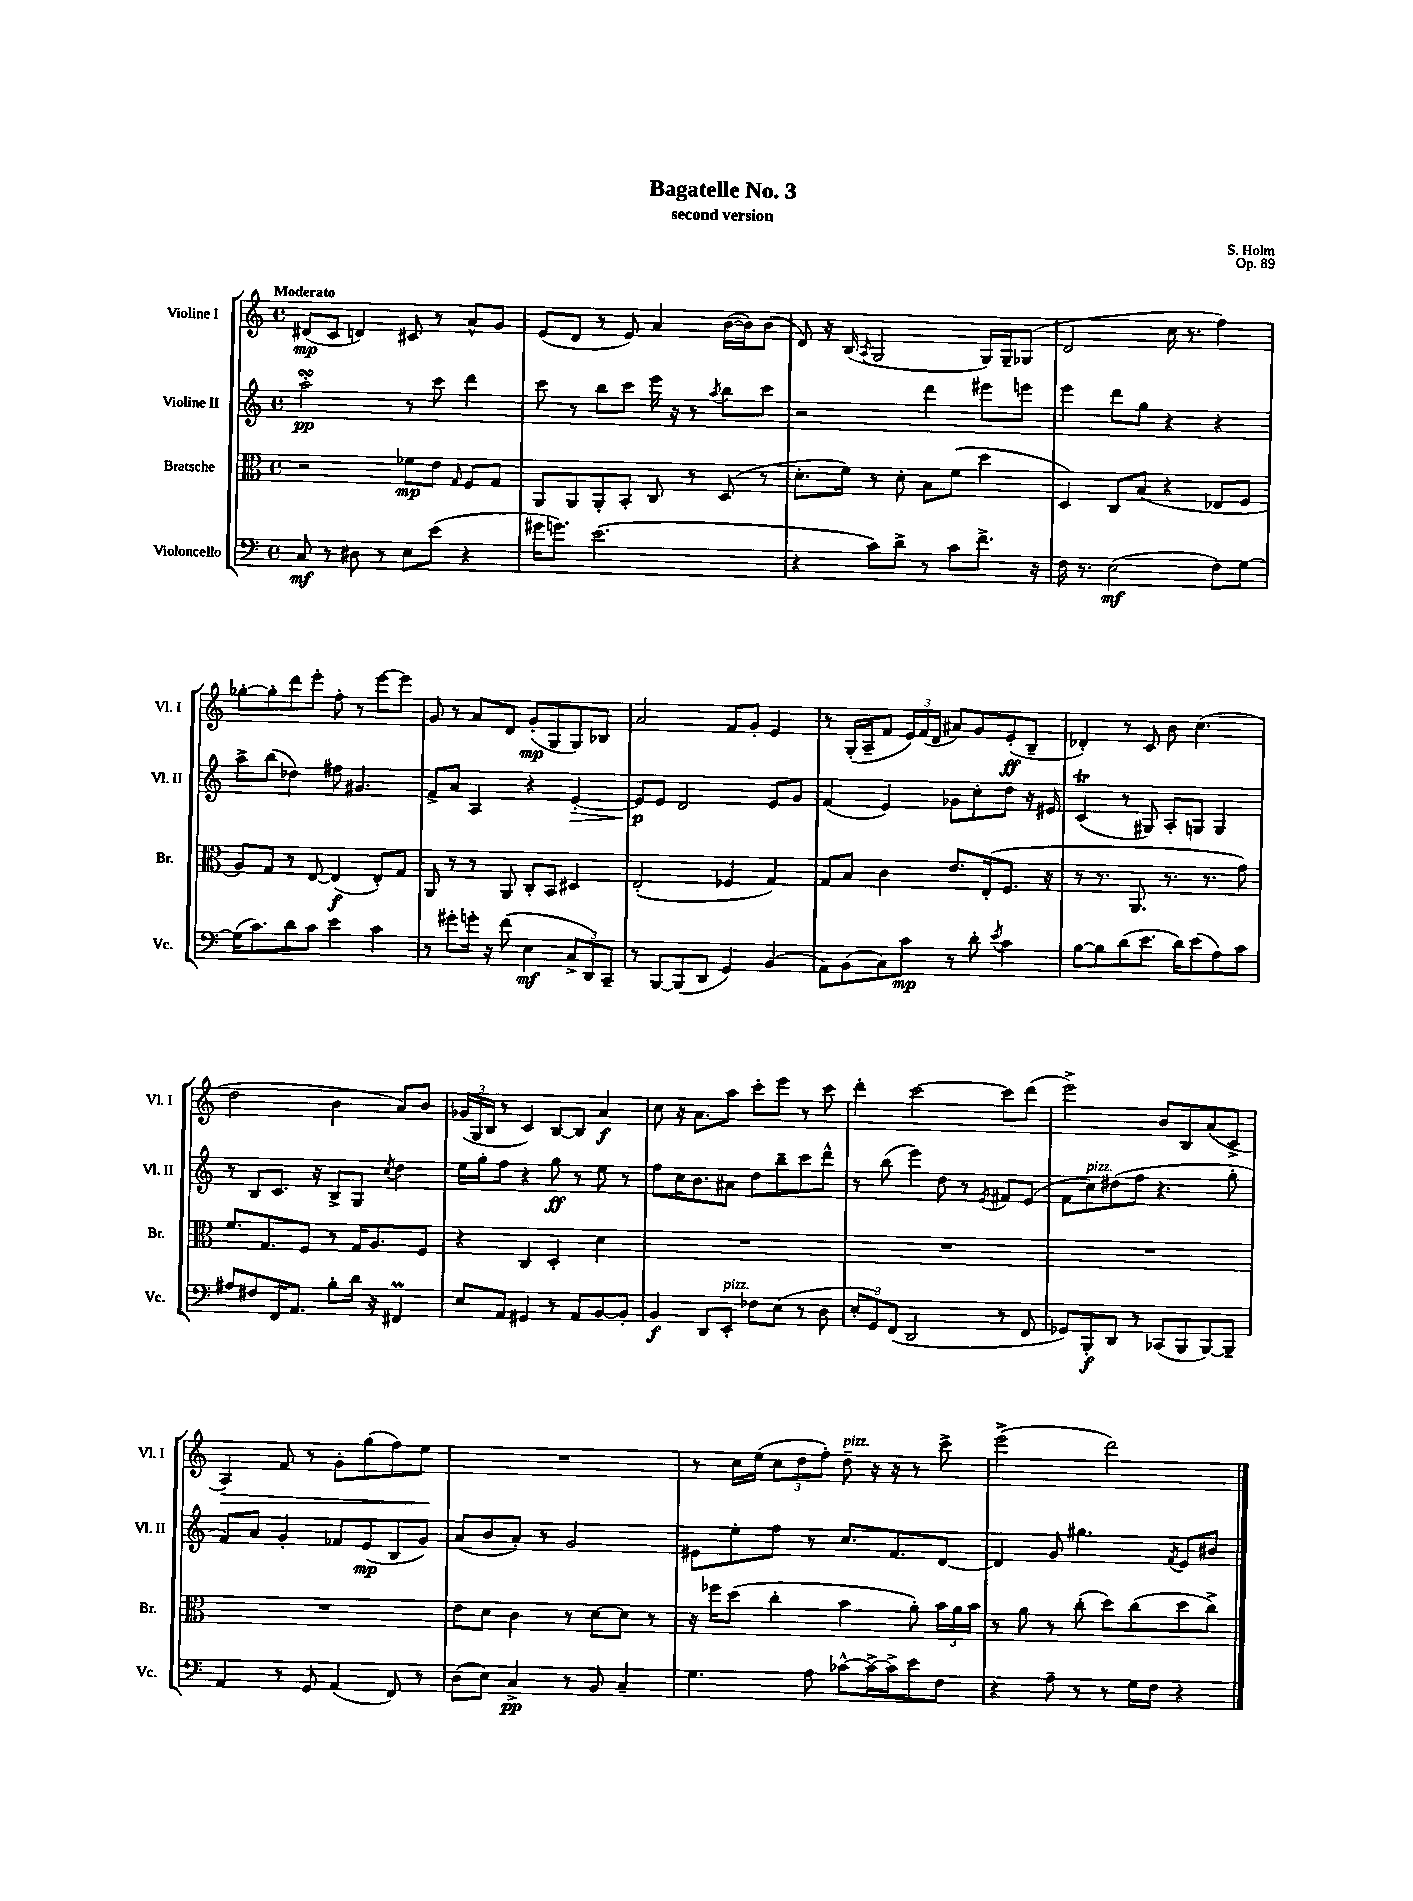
\header { title = "Bagatelle No. 3" composer = "S. Holm" subtitle = "second version" opus = "Op. 89" }
<<
\new StaffGroup <<
\new Staff = "s0" \with { instrumentName = "Violine I" shortInstrumentName = "Vl. I" } {
    \clef treble \key c \major \defaultTimeSignature \time 4/4 \tempo "Moderato"
    \autoBeamOff dis'8[\mp( c'8] d'4) cis'8 r8 a'8[-^ g'8] |
    e'8[( d'8] r8 e'8) a'4 b'16[~( b'16) b'8]( |
    d'8) r16 b16( \acciaccatura { a8 } g2 g16[) g16-- ges8]( |
    d'2 c''16 r8. f''4) |
    ges''8[~-. ges''8-. d'''8 e'''8]-. f''8-. r8 e'''8[~ e'''8] |
    g'8 r8 a'8[ d'8] g'8[-.\mp( g8 g8) bes8] |
    a'2 f'8[ g'8]-. e'4 |
    r8 g16[-.( a16-- f'8] \tuplet 3/2 { e'16[) f'16( d'16] } ais'8[) g'8 e'8-.\ff( b8]-- |
    des'4-.) r8 c'8 b'8 c''4.( |
    d''2 b'4 a'8[) b'8] |
    \tuplet 3/2 { ges'16[( g16 b16] } r8 c'4) b8[~ b8] a'4\f |
    c''8 r16 a'8.[ a''8] c'''8[-. e'''8] r8 c'''8 |
    d'''4-. c'''2~ c'''8[ d'''8]( |
    e'''2->) b'8[ b8 a'8( c'8]-> |
    a4\>) f'8 r8 g'8[-. g''8( f''8) e''8]\! |
    R1 |
    r8 c''16[ e''16]( \tuplet 3/2 { c''8[ d''8 f''8]-.) } d''8--^\markup { \italic "pizz." } r16 r16 r8 c'''8-> |
    e'''2->( d'''2) \bar "|." |
}
\new Staff = "s1" \with { instrumentName = "Violine II" shortInstrumentName = "Vl. II" } {
    \clef treble \key c \major \defaultTimeSignature \time 4/4
    \autoBeamOff a''2-.\turn\pp r8 c'''8 d'''4 |
    c'''8 r8 b''8[ c'''8] e'''16 r16 r8 \acciaccatura { a''8 } b''8[ c'''8] |
    r2 d'''4 eis'''8[ e'''8] |
    e'''4 d'''8[ g''8] r4 r4 |
    a''8[-> b''8]( des''4) fis''8 gis'4. |
    f'8[-> a'8] a4 r4 e'4~-.\> |
    e'8[\p\! e'8] d'2 e'8[ g'8] |
    f'4( e'4) ges'8[ c''8-. d''8] r16 eis'16 |
    c'4\trill( r8 gis8) a8[-. g8] g4 |
    r8 b8[ c'8.] r16 b8[-> g8] \acciaccatura { c''8 } d''4 |
    e''16[ g''16-. f''8] r4 g''8\ff r8 e''8 r8 |
    f''8[ c''16 b'8. ais'8] d''8[ b''8-- c'''8 d'''8]-^ |
    r8 b''8( e'''4) d''8 r8 \acciaccatura { e'8 } fis'8[ e'8]( |
    f'8[ c''8^\markup { \italic "pizz." }) dis''8( f''8] r4. g''8-. |
    f'8[) a'8] g'4-. fes'8[ e'8\mp( b8 g'8]) |
    a'8[( b'8 a'8]-.) r8 g'2 |
    eis'8[ e''8-. f''8] r8 c''8.[ f'8. d'8]~ |
    d'4 g'8 gis''4. \acciaccatura { f'8 } e'8[ bis'8] \bar "|." |
}
\new Staff = "s2" \with { instrumentName = "Bratsche" shortInstrumentName = "Br." } {
    \clef alto \key c \major \defaultTimeSignature \time 4/4
    \autoBeamOff r2 fes'8[\mp e'8] \grace { g16 } f8[ g8] |
    a,8[ a,8 a,8-. b,8]-. c8 r8 d8( r8 |
    d'8.[-. f'16]) r8 d'8-. b8[ f'8]( d''4 |
    d4) c8[ b8]( r4 ees8[ f8] |
    a8[) g8] r8 e8~ e4\f( e8[-.) g8] |
    a,8 r8 r8 a,8 c8[-. b,8] dis4 |
    e2-.( fes4 g4) |
    g8[ b8] c'4 e'8.[ e16-.( f8.] r16 |
    r8 r8. a,8. r8. r8. g'8) |
    f'8.[ g8. f8] r8 g16[ a8. f8] |
    r4 c4 d4-. d'4 |
    R1 |
    R1 |
    R1 |
    R1 |
    e'8[ d'8] c'4 r8 d'8[~ d'8] r8 |
    r16 fes''16[ d''8]( c''4-. b'4 a'8-.) \tuplet 3/2 { b'16[ a'16 b'16] } |
    r8 a'8 r8 c''8-.( d''8[) c''8( d''8 c''8]->) \bar "|." |
}
\new Staff = "s3" \with { instrumentName = "Violoncello" shortInstrumentName = "Vc." } {
    \clef bass \key c \major \defaultTimeSignature \time 4/4
    \autoBeamOff c8\mf r8 dis8 r8 e8[ e'8]( r4 |
    gis'16[ g'8.]) e'2.( |
    r4 c'8[) d'8]-> r8 c'8[ f'8.]-> r16 |
    f16 r8. e2\mf( f8[) g8]~ |
    g16[( c'8.) d'8 c'8] e'4 c'4 |
    r8 gis'8[-. g'16]-. r16 f'8( e4\mf \tuplet 3/2 { c8[-> d,8) c,8]-- } |
    r8 b,,8[~ b,,8( d,8] g,4) b,4( |
    a,8[) b,8( c8) c'8]\mp r8 d'8-. \acciaccatura { e'8 } c'4 |
    b8[~ b8 d'8( e'8.] d'16[) e'8( a8) c'8] |
    ais8[ fis8 f,16 a,8.] b8[-. d'16] r16 fis,4\prall |
    e8[ a,8] gis,4 r8 a,8[ b,8~ b,8]-. |
    b,4\f d,8[ e,8]-.^\markup { \italic "pizz." } fes8[ e8]( r8 d8 |
    \tuplet 3/2 { e8[-. g,8) f,8]( } d,2 r8 f,8 |
    ges,8[) b,,8-.\f d,8] r8 ces,8[( b,,8 b,,8~) b,,8]-- |
    a,4 r8 g,8 a,4( f,8) r8 |
    d8[( e8]) c4->\pp r8 b,8 c4-- |
    g4. a8 ces'8[~-^ ces'16~-> ces'16-> e'8 f8] |
    r4 a8-- r8 r8 g16[ f16] r4 \bar "|." |
}
>>
>>
\layout { \context { \Score \remove "Bar_number_engraver" } }
